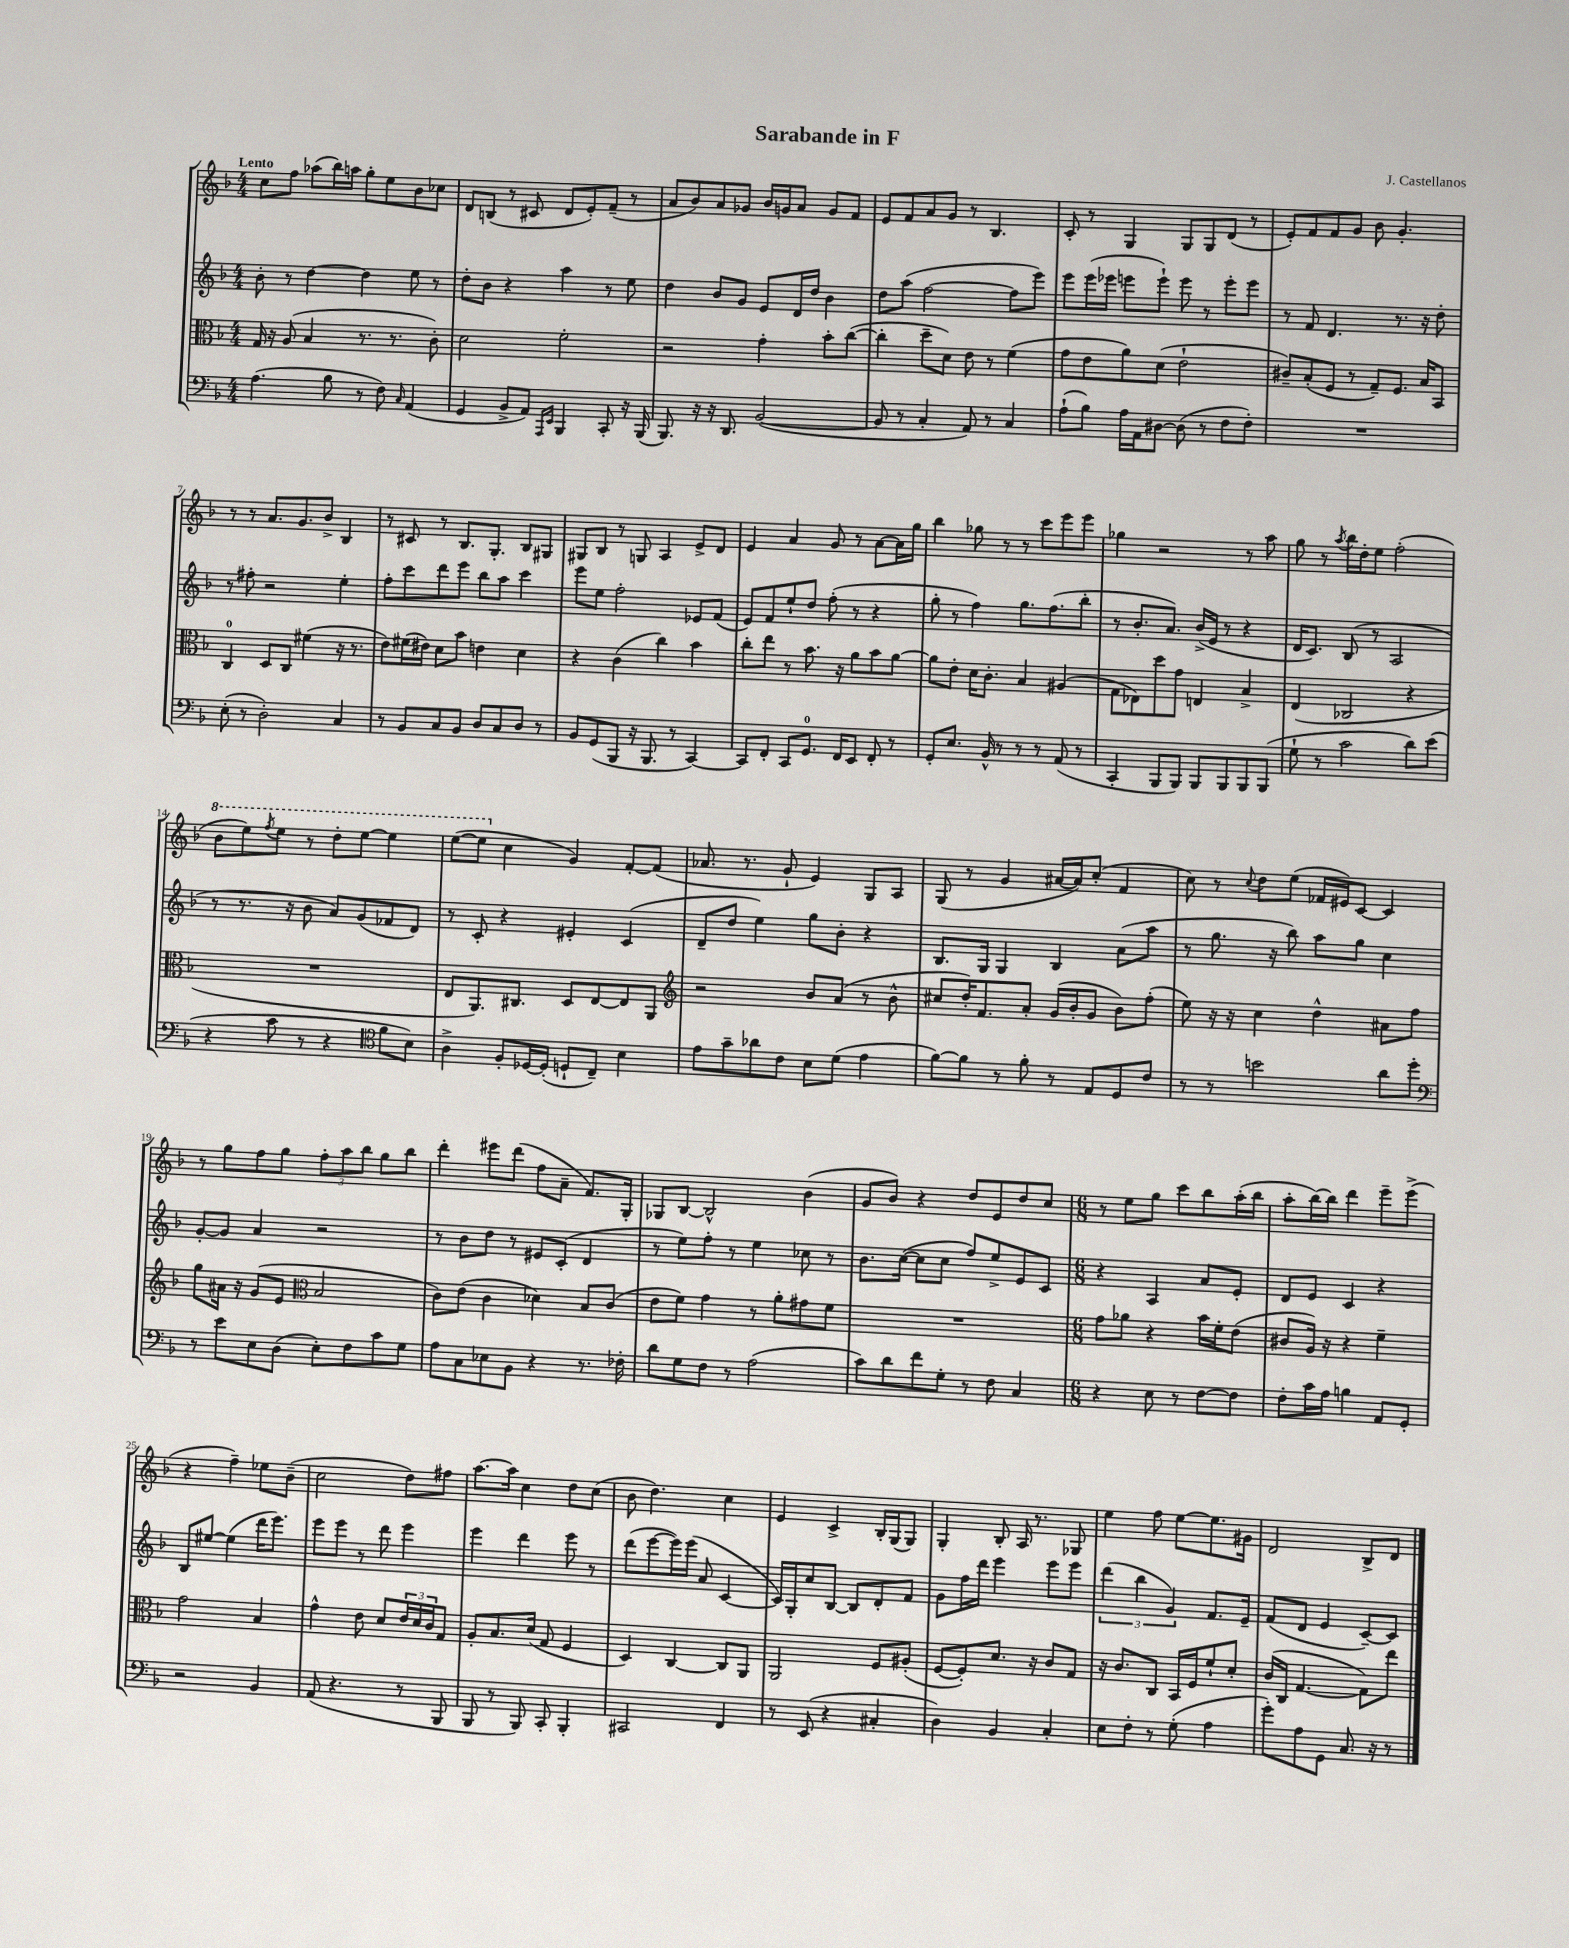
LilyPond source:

\header { title = "Sarabande in F" composer = "J. Castellanos" }
<<
\new StaffGroup <<
\new Staff = "s0" {
    \clef treble \key f \major \numericTimeSignature \time 4/4 \tempo "Lento"
    c''8 f''8 aes''8( bes''16) a''16 g''8-. e''8 bes'8 ces''8 |
    d'8 b8( r8 cis'8 d'8 e'8-.) f'8--( r8 |
    a'8 bes'8) a'8 ges'8 bes'16 g'16 a'8 g'8 f'8 |
    e'8 f'8 a'8 g'8 r8 bes4. |
    c'8-. r8 g4 g8 g8 d'8( r8 |
    e'8-.) f'8 f'8 g'8 bes'8 g'4.-. |
    r8 r8 a'8. g'8. bes'8-> bes4 |
    r8 cis'8 r8 bes8. g8.-. bes8 gis8 |
    gis8 bes8 r8 g8 a4 e'8-> d'8 |
    e'4 a'4 g'8 r8 a'8~ a'16 g''16 |
    bes''4 ges''8 r8 r8 c'''8 e'''8 e'''8 |
    ges''4 r2 r8 a''8 |
    g''8 r8 \acciaccatura { a''8 } bes''16 d''16-. e''8 f''2-.( |
    \ottava #1 bes''8 e'''8) \acciaccatura { f'''8 } e'''8 r8 d'''8-. e'''8~ e'''4 |
    e'''8~( e'''8 \ottava #0 c''4 g'4) f'8~-. f'8( |
    aes'8. r8. g'8-! e'4) g8 a8 |
    g8( r8 g'4 ais'16~ ais'16) c''8-.( f'4 |
    c''8) r8 \appoggiatura { c''8 } d''8 e''8( fes'16 eis'16) c'8~ c'4 |
    r8 g''8 f''8 g''8 \tuplet 3/2 { f''8-. a''8 bes''8 } g''8 bes''8 |
    d'''4-. eis'''8 d'''8( f''8 a'8-- f'8.) g16-. |
    ges8 bes8~ bes2-^ bes'4( |
    g'8 bes'8) r4 d''8 e'8 d''8 c''8 |
    \numericTimeSignature \time 6/8 r8 e''8 g''8 c'''8 bes''8 a''16-.( bes''16 |
    a''8-. bes''16~) bes''16 d'''4 e'''8-- e'''8->( |
    r4 f''4--) ees''8 bes'8--( |
    c''2 d''8) fis''8 |
    a''8.~ a''16 c''4 d''8 c''8( |
    bes'8 d''4.) c''4 |
    e'4 c'4-> bes16-. g16( g8) |
    g4-. bes8-. a16 r8. ges8 |
    e''4 f''8 e''8~ e''8. gis'16 |
    d'2 bes8-> d'8 \bar "|." |
}
\new Staff = "s1" {
    \clef treble \key f \major \numericTimeSignature \time 4/4
    bes'8-. r8 d''4~ d''4 e''8 r8 |
    d''8-. bes'8 r4 a''4 r8 e''8 |
    d''4 bes'8 g'8 e'8 d'16 d''16 bes'4 |
    d''8 a''8( f''2~ f''8 e'''8) |
    e'''8 e'''16( ees'''16 e'''8 e'''8-!) e'''8 r8 e'''8-. e'''8 |
    r8 f'8 d'4. r8. r16 d''8-. |
    r8 fis''8-. r2 e''4-. |
    f''8-. c'''8 d'''8 e'''8 bes''8 a''8 c'''4 |
    e'''8 e''8 f''2-. ees'8 f'8( |
    e'8) f'8 e''8-! d''8 f''8-.( r8 r4 |
    g''8-. r8 f''4) g''8. f''8.( bes''8-. |
    r8 bes'8.-. a'8.) bes'16->( e'16 r8 r4 |
    d'16 c'8.) bes8( r8 a2 |
    r8 r8. r16 bes'8 a'8) g'8( fes'8 d'8) |
    r8 c'8-. r4 eis'4-. c'4( |
    d'8-- d''8 e''4) g''8 bes'8-. r4 |
    bes8. g16 g4 bes4 a'8( a''8 |
    r8 g''8. r16 bes''8) a''8 g''8 c''4 |
    g'8~-. g'8 a'4 r2 |
    r8 bes'8 d''8 r8 eis'8 c'8-.( d'4 |
    r8 e''8) f''8-. r8 e''4 ces''8 r8 |
    bes'8. c''16~( c''8 c''8 f''8) e''8-> e'8 c'8 |
    \numericTimeSignature \time 6/8 r4 a4 a'8 e'8-. |
    d'8 e'8 c'4 r4 |
    bes8 eis''8~ eis''4( d'''16 e'''8.) |
    e'''8 e'''8 r8 d'''8 e'''4 |
    e'''4 d'''4 e'''8 r8 |
    d'''8( e'''8~ e'''16) e'''16( a'8 c'4~ |
    c'16) g16-. c''8 bes8~ bes8 d'8-. f'8 |
    g'8 f''16 d'''16 e'''4 e'''8 e'''8 |
    \tuplet 3/2 { d'''4( bes''4 g'4) } f'8. e'16-- |
    f'8( d'8 e'4 c'8~--) c'8 \bar "|." |
}
\new Staff = "s2" {
    \clef alto \key f \major \numericTimeSignature \time 4/4
    g16 r16 a8( bes4 r8. r8. c'8-.) |
    d'2 f'2-. |
    r2 g'4-. bes'8-. c''8~( |
    c''4-. d''8-- d'8) e'8 r8 f'4( |
    g'8 e'8 a'8) d'8( e'2-! |
    cis'8--) bes8-.( f8 r8 g8--) f8. bes16 bes,8 |
    c4-0 d8 c8 fis'4( r16 r8. |
    e'8) fis'16( eis'16) d'8 bes'8 e'4 d'4 |
    r4 c'4( c''4) bes'4 |
    c''8-. e''8 r8 bes'8. r16 a'8 bes'8 a'8~ |
    a'8 e'8-. d'16 c'8.-. bes4 ais4( |
    g8 ees8) d''8 g'8 e4 bes4-> |
    e4( ces2 r4 |
    R1 |
    e8 a,8.) cis8. d8 e8~ e8 a,8 |
    \clef treble r2 bes'8 a'8( r8 bes'8-^ |
    cis''8 d''16-.) f'8. a'8-. g'16( bes'16-. g'8 bes'8) f''8-.( |
    e''8) r16 r16 c''4 d''4-^ ais'8 f''8 |
    g''8 ais'16 r16 g'8( e'8 \clef alto bes2 |
    c'8) e'8( c'4 des'4) bes8 c'8( |
    e'8 f'8) g'4 r8 a'8-. gis'8 f'8 |
    R1 |
    \numericTimeSignature \time 6/8 g'8 aes'8 r4 bes'16 f'16-. e'8( |
    cis'8 a16) r16 r4 f'4-- |
    g'2 bes4 |
    g'4-^ e'8 d'8 \tuplet 3/2 { e'16 d'16 c'16 } g8 |
    a8-. bes8. d'16( g8 f4 |
    d4) c4~ c8 a,8 |
    a,2 f8 ais8-.( |
    f8~ f8-.) d'8. r16 c'8 g8 |
    r16 c'8. c8 bes,16 f16 f'8-! d'8-. |
    c'16( c16 g4.~ g8) e''8 \bar "|." |
}
\new Staff = "s3" {
    \clef bass \key f \major \numericTimeSignature \time 4/4
    a4.( bes8 r8 f8) \grace { c16 } a,4( |
    g,4 bes,8-> a,8) \grace { a,,16 e,16 } bes,,4 c,8-. r16 bes,,16( |
    bes,,8.) r16 r16 d,8. bes,2~( |
    bes,8 r8 c4-. a,8) r8 c4 |
    a8-!( bes8) a16 a,16 dis8~ dis8( r8 f8 f8-.) |
    R1 |
    e8-.( r8 d2-.) c4 |
    r8 bes,8 c8 bes,8 d8 c8 d8 r8 |
    bes,8 g,8( bes,,8 r16 bes,,8. r8 c,4~) |
    c,8 f,8-. c,8 g,8.-0 f,16 e,8 f,8-. r8 |
    g,8-. e8. bes,16-^ r8 r8 r8 a,8( r8 |
    c,4-. bes,,8 bes,,8) bes,,8 bes,,8 bes,,8 bes,,8( |
    g8-! r8 c'2 d'8) e'8( |
    r4 c'8 r8 r4 \clef tenor f'8 bes8) |
    a4-> f8-. des16~ des16-.( d8-! c8--) bes4 |
    e'8 g'8-- aes'8 c'8 bes8 d'8( e'4 |
    f'8~) f'8 r8 f'8-. r8 e8 d8 c'8 |
    r8 r8 b'2 a'8 d''8-. |
    \clef bass r8 e'8 e8 d8( e8-.) f8 c'8 g8 |
    a8 c8 ees8 bes,8 r4 r8. fes16-. |
    d'8 g8 f8 r8 a2( |
    c'8) d'8 f'8 g8-. r8 f8 c4 |
    \numericTimeSignature \time 6/8 r4 e8 r8 f8~ f8 |
    f8-. c'16 a16 b4 a,8 g,8-. |
    r2 bes,4 |
    a,8( r4. r8 bes,,8 |
    bes,,8 r8 bes,,8) c,8-. bes,,4-. |
    cis,2 f,4 |
    r8 e,8( r4 cis4-. |
    d4) bes,4 c4-. |
    e8 f8-. r8 g8-.( a4 |
    g'8-.) a8 g,8 c8. r16 r8 \bar "|." |
}
>>
>>
